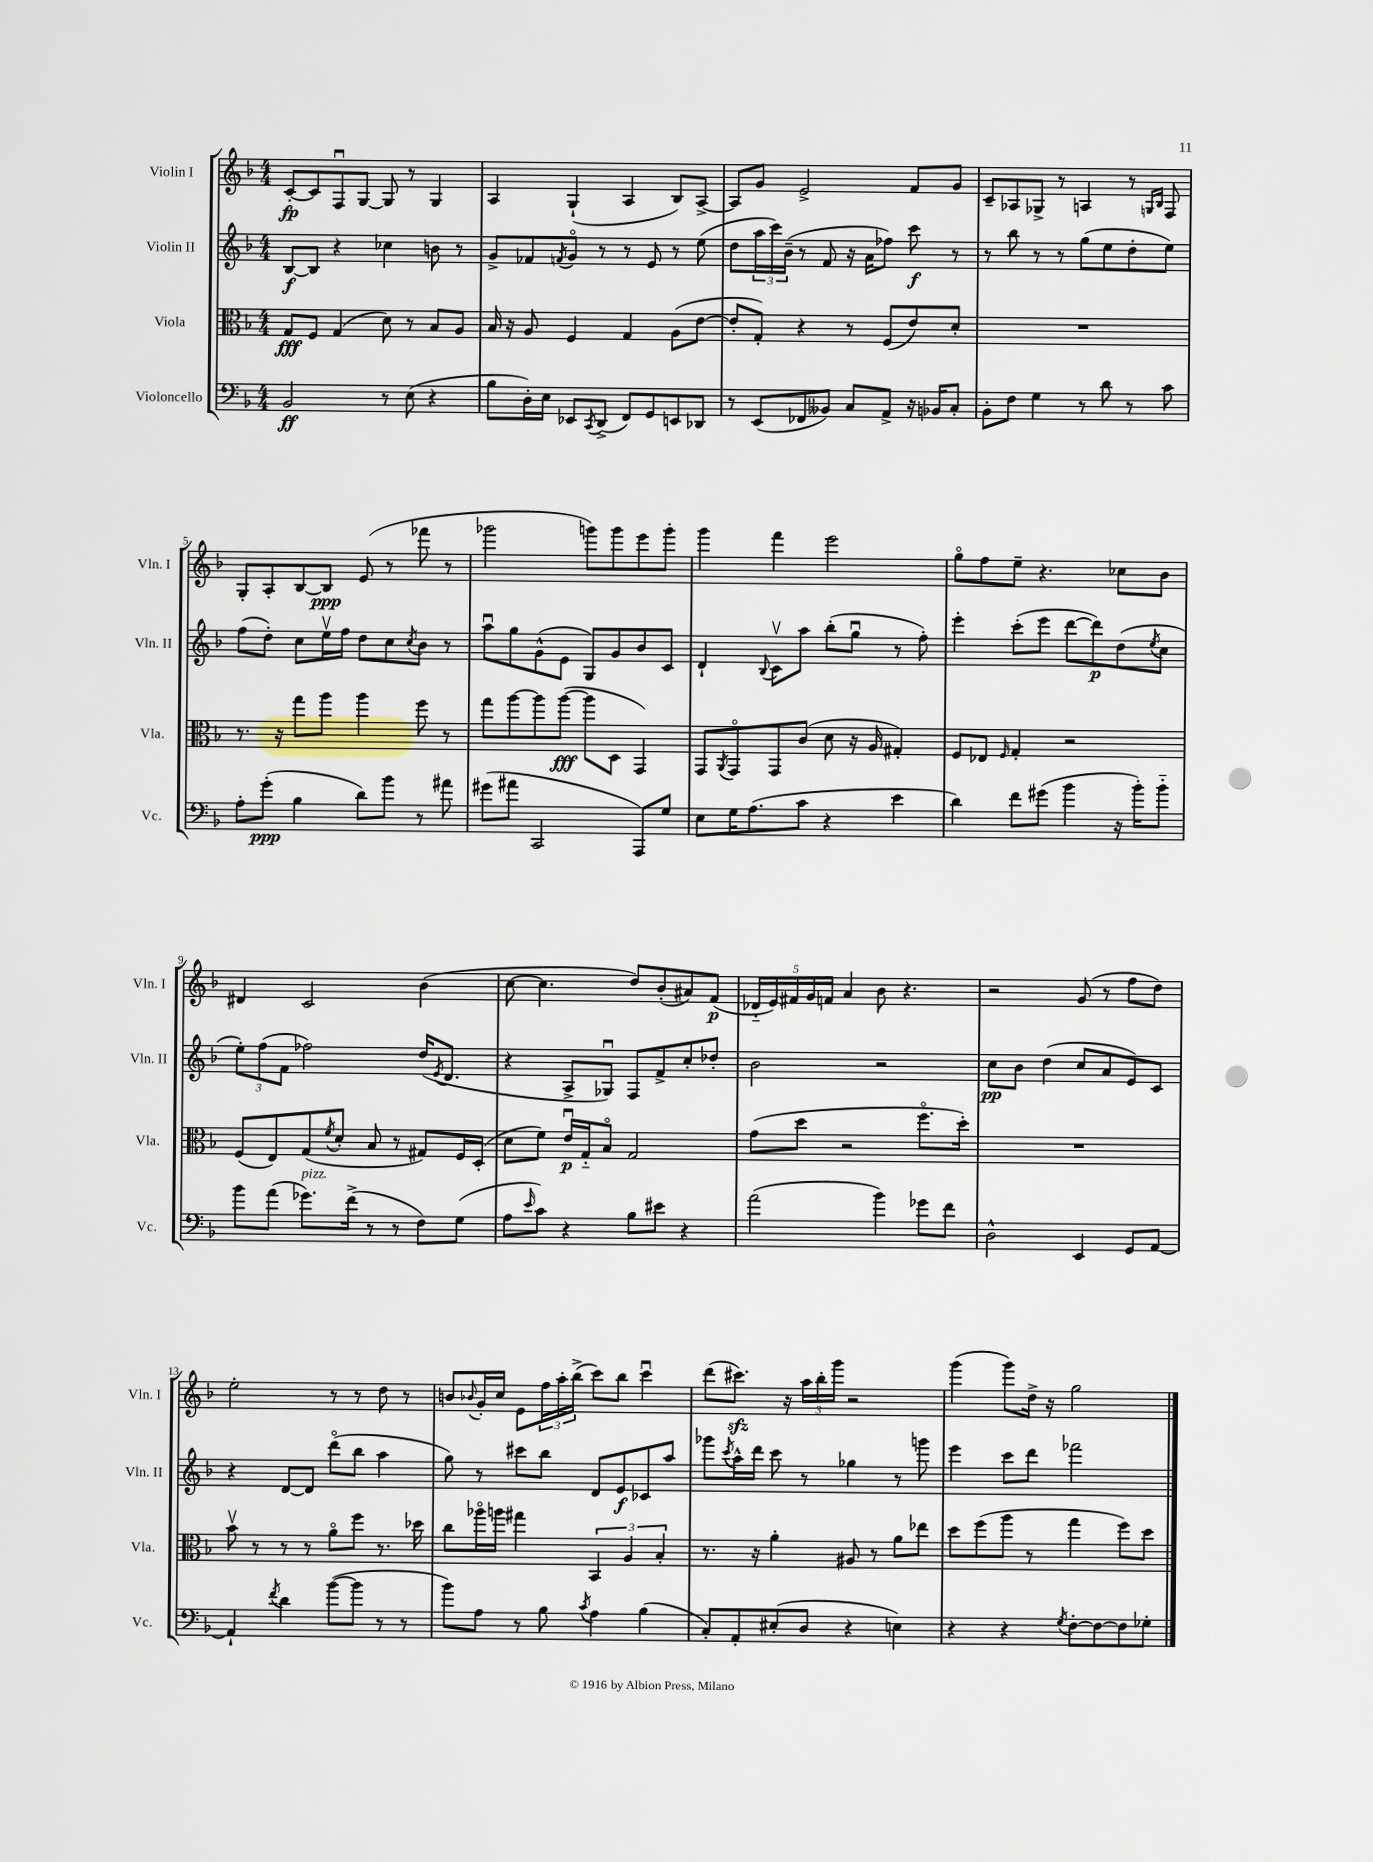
<<
\new StaffGroup <<
\new Staff = "s0" \with { instrumentName = "Violin I" shortInstrumentName = "Vln. I" } {
    \clef treble \key f \major \numericTimeSignature \time 4/4
    c'8~-.\fp c'8 f8\downbow g8~ g8 r8 g4 |
    a4 g4-!( a4 bes8) a8~-> |
    a8 g'8 e'2-> f'8 g'8 |
    c'8-- aes8 ges8-> r8 a4 r8 \grace { g16 bes16 } f8 |
    g8-. a8-. bes8~ bes8\ppp e'8( r8 fes'''8 r8 |
    ges'''2 g'''8) g'''8 e'''8 g'''8-. |
    g'''4 f'''4 e'''2 |
    g''8\flageolet f''8 e''8-- r4. ces''8 bes'8 |
    dis'4 c'2 bes'4( |
    c''8~ c''4. d''8) bes'8-.( ais'8) f'8\p( |
    \tuplet 5/4 { des'16-_ e'16) fis'16 g'16 f'16 } a'4 bes'8 r4. |
    r2 g'8( r8 f''8 d''8) |
    e''2-. r8 r8 d''8 r8 |
    b'8 \appoggiatura { bes'8 } g'16-. c''16 e'8 \tuplet 3/2 { f''16 a''16-. bes''16->( } c'''8) bes''8 c'''4\downbow |
    d'''8( cis'''8.\sfz) r16 \tuplet 3/2 { a''16 bes''16-. g'''16 } r2 |
    g'''4( g'''8) d''16-> r16 g''2 \bar "|." |
}
\new Staff = "s1" \with { instrumentName = "Violin II" shortInstrumentName = "Vln. II" } {
    \clef treble \key f \major \numericTimeSignature \time 4/4
    bes8~\f bes8 r4 ces''4 b'8 r8 |
    g'8-> fes'8 \acciaccatura { f'8 } g'8\flageolet r8 r8 e'8 r8 e''8( |
    d''8 \tuplet 3/2 { a''16 c'''16) bes'16--( } r8 f'8 r16 a'16 fes''8) c'''8\f r8 |
    r8 bes''8 r8 r8 g''8( e''8 d''8-. e''8) |
    f''8( d''8-.) c''8 e''16\upbow f''16 d''8 c''8 \acciaccatura { c''8 } bes'8 r8 |
    a''8\downbow g''8 g'8-^( e'8 g8) g'8 bes'8 c'8 |
    d'4-! \appoggiatura { bes8 } c'8\upbow a''8 bes''8-.( g''8\downbow r8 f''8-.) |
    e'''4-. c'''8-.( e'''8 d'''8~ d'''8\p) d''8( \acciaccatura { e''8 } c''8 |
    \tuplet 3/2 { e''8-.) f''8( f'8 } fes''2) d''16( \acciaccatura { e'8 } d'8. |
    r4 a8-> ges8\downbow) f8 f'8-> c''8-. des''8-. |
    bes'2 r2 |
    c''8\pp bes'8 d''4( c''8 a'8 e'8) c'8 |
    r4 d'8~ d'8 d'''8\flageolet( bes''8 a''4 |
    g''8) r8 cis'''8 bes''8 d'8 e'8\f ces'8 a''8 |
    ges'''8 \acciaccatura { c'''8 } a''16-^ d'''16 c'''8 r8 ges''4 r8 g'''8 |
    e'''4 c'''8 d'''8 fes'''2 \bar "|." |
}
\new Staff = "s2" \with { instrumentName = "Viola" shortInstrumentName = "Vla." } {
    \clef alto \key f \major \numericTimeSignature \time 4/4
    g8\fff f8 g4( d'8) r8 bes8 a8 |
    bes16 r16 a8 f4 g4 a8( e'8~ |
    e'8-. g8-.) r4 r8 f8( e'8) d'8-. |
    R1 |
    r8. r16 g''8 a''8 a''4 f''8 r8 |
    g''8 a''8~ a''8 a''8~\fff( a''8 d8 g,4) |
    g,8 \acciaccatura { a,8 } g,8\flageolet g,8 c'8( d'8 r16 a16 gis4-.) |
    f8 ees8 \grace { f16 } g4-. r2 |
    f8( e8) g8( \acciaccatura { f'8 } d'8-. bes8 r8 gis8) f16 d16-.( |
    d'8 f'8) e'16\downbow\p g16-_ bes8\flageolet g2 |
    g'8( d''8 r2 f''8.\flageolet d''16-.) |
    R1 |
    bes'8\upbow r8 r8 r8 a'8\flageolet f''8 r8. des''16 |
    c''8 aes''16\flageolet a''16 gis''4 \tuplet 3/2 { bes,4 a4 bes4-. } |
    r8. r16 a'4-. ais8 r8 a'8 ees''8 |
    d''8 f''8( a''8 r8 g''4 f''8) d''8 \bar "|." |
}
\new Staff = "s3" \with { instrumentName = "Violoncello" shortInstrumentName = "Vc." } {
    \clef bass \key f \major \numericTimeSignature \time 4/4
    bes,2\ff r8 e8( r4 |
    bes8 d16-.) e16 ees,8 \acciaccatura { c,8 } d,8->( f,8) g,8 e,8 des,8 |
    r8 e,8( fes,8 beses,8) c8 a,8-> r16 bes,16 c8-. |
    bes,8-. f8 g4 r8 d'8 r8 c'8 |
    a8-. g'8-.\ppp( bes4 d'8) bes'8 r8 ais'8 |
    gis'8( ais'8 c,2 a,,8) g8 |
    e8 g16 a8.( c'8 r4 e'4 |
    d'4) f'8 gis'8( bes'4 r16 bes'16-.) bes'8-_ |
    bes'8 a'8( ges'8.^\markup { \italic "pizz." }) f'16->( r8 r8 f8) g8( |
    a8 \grace { e'16 } c'8) r4 bes8 eis'8 r4 |
    a'2( bes'4) ges'8 f'8 |
    d2-^ e,4 g,8 a,8~ |
    a,4-! \acciaccatura { f'8 } d'4 bes'8~( bes'8 r8 r8 |
    bes'8) a8 r8 bes8 \acciaccatura { c'8 } a4 bes4( |
    c8-.) a,8-. eis8-.( d8 r4 e4) |
    r4 r4 \acciaccatura { g8 } f8~-. f8~ f8 ges8-. \bar "|." |
}
>>
>>
